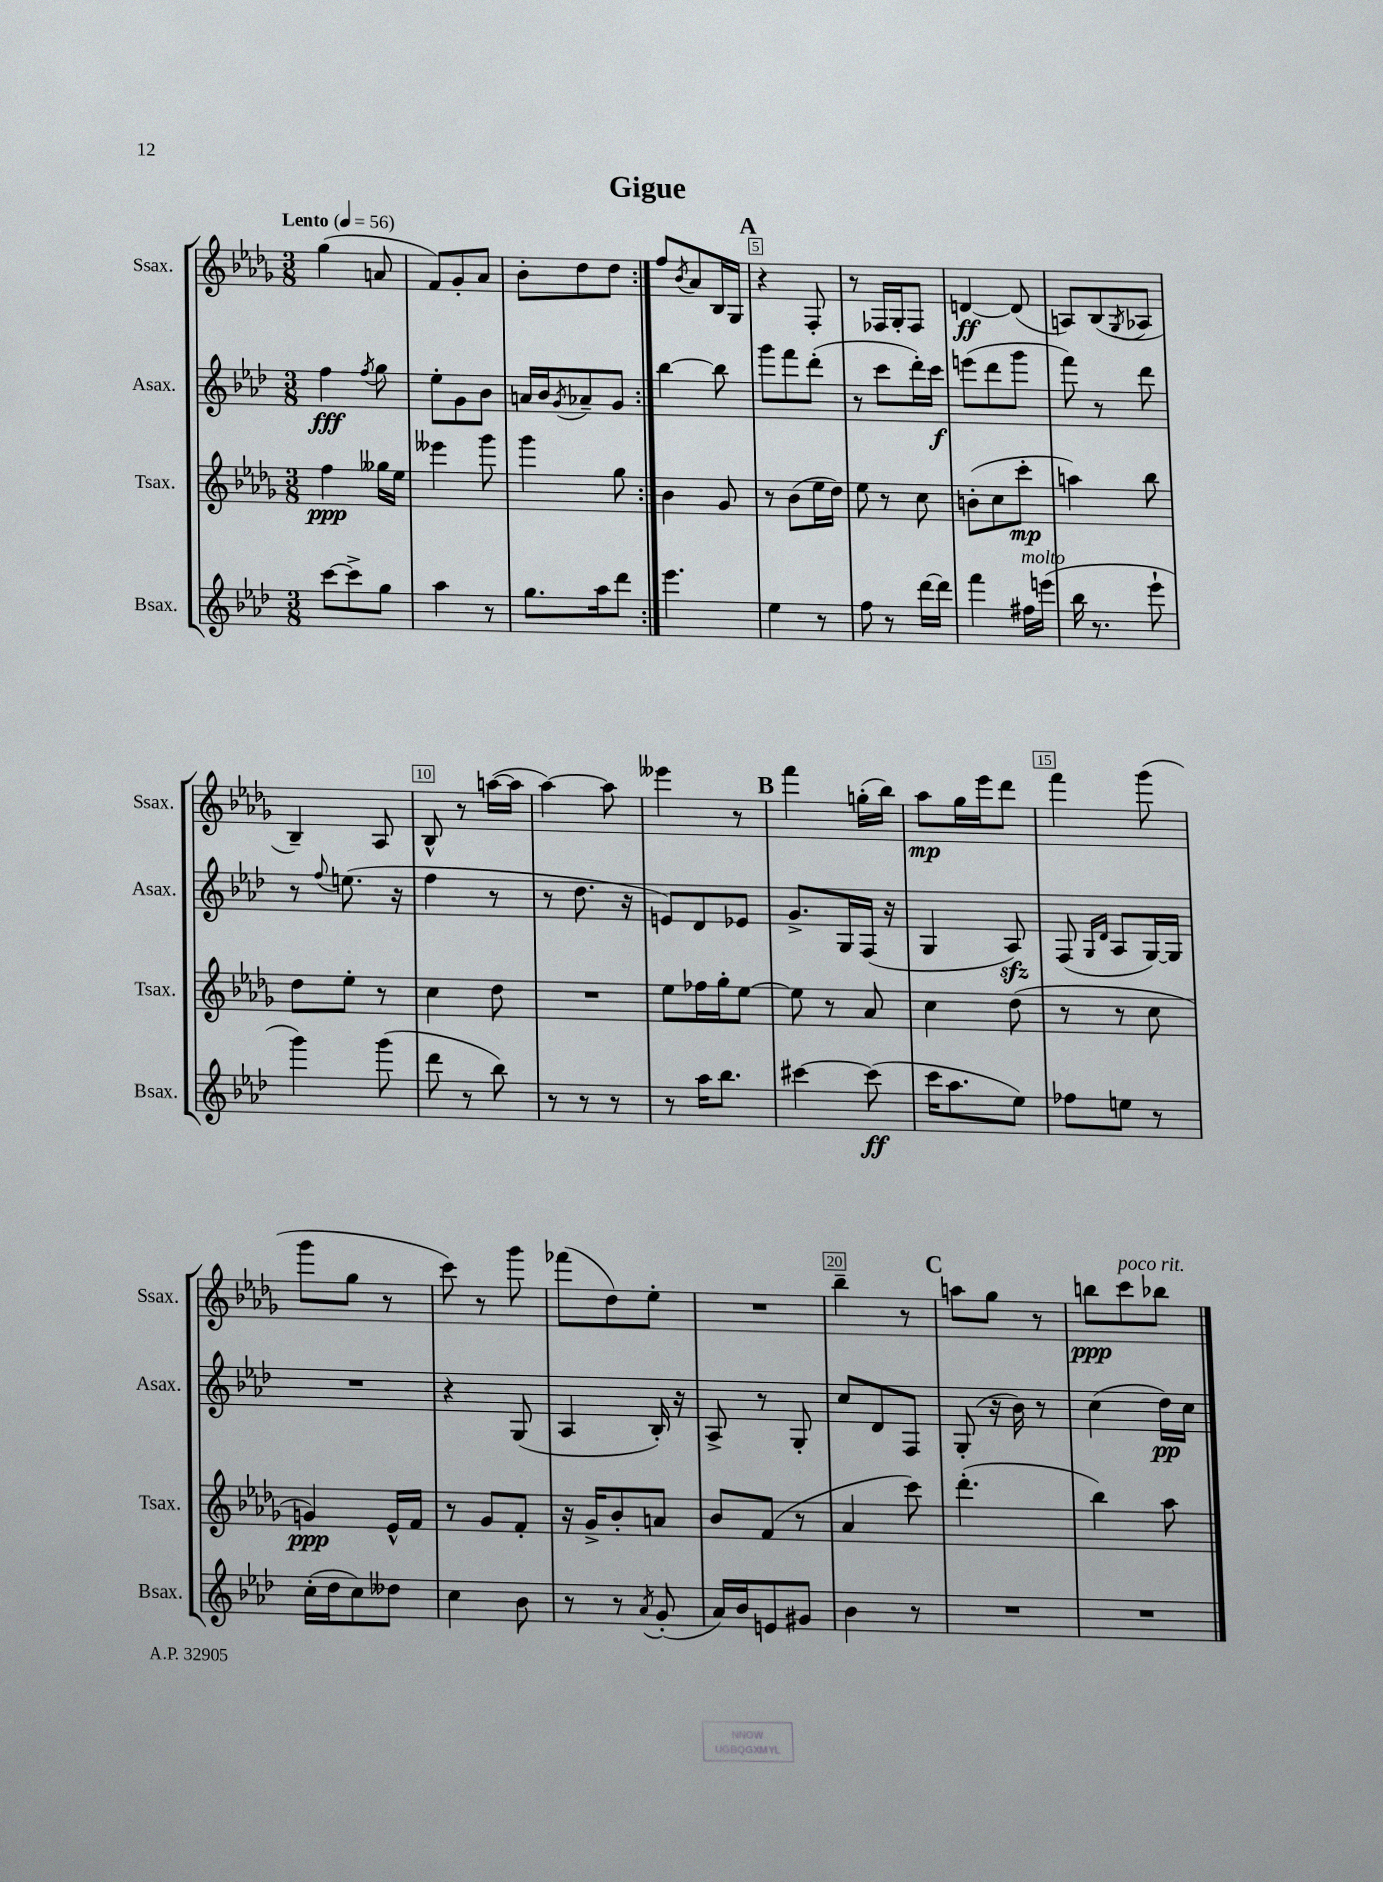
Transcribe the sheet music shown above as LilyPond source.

\header { title = "Gigue" }
<<
\new StaffGroup <<
\new Staff = "s0" \with { instrumentName = "Ssax." shortInstrumentName = "Ssax." } {
    \clef treble \key des \major \numericTimeSignature \time 3/8 \tempo "Lento" 4 = 56
    \repeat volta 2 { ges''4( a'8 |
    f'8) ges'8-. aes'8 |
    bes'8-. des''8 des''8 | }
    f''8 \acciaccatura { bes'8 } aes'8 bes16 ges16 |
    \mark \markup { \bold "A" } r4 f8-. |
    r8 fes16 ges16-. fes8 |
    d'4~\ff d'8( |
    a8) bes8( \acciaccatura { ges8 } aes8 |
    bes4--) aes8 |
    bes8-^ r8 a''16~( a''16 |
    aes''4~) aes''8 |
    eeses'''4 r8 |
    \mark \markup { \bold "B" } f'''4 g''16-.( bes''16) |
    aes''8\mp ges''16 ees'''16 des'''8 |
    f'''4 ges'''8( |
    ges'''8 ges''8 r8 |
    c'''8) r8 ges'''8 |
    fes'''8( des''8) ees''8-. |
    R4. |
    bes''4-- r8 |
    \mark \markup { \bold "C" } a''8 ges''8 r8 |
    b''8\ppp c'''8^\markup { \italic "poco rit." } bes''8 \bar "|." |
}
\new Staff = "s1" \with { instrumentName = "Asax." shortInstrumentName = "Asax." } {
    \clef treble \key aes \major \numericTimeSignature \time 3/8
    \repeat volta 2 { f''4\fff \acciaccatura { f''8 } g''8 |
    ees''8-. g'8 bes'8 |
    a'16 bes'16 \acciaccatura { g'8 } aes'8-- g'8 | }
    bes''4~ bes''8 |
    \mark \markup { \bold "A" } g'''8 f'''8 des'''8-.( |
    r8 c'''8 des'''16-.) c'''16\f |
    e'''8( des'''8 g'''8 |
    f'''8) r8 des'''8 |
    r8 \appoggiatura { f''8 } e''8.( r16 |
    f''4 r8 |
    r8 des''8. r16 |
    e'8) des'8 ees'8 |
    \mark \markup { \bold "B" } g'8.-> g16 f16( r16 |
    g4 aes8\sfz) |
    f8( \grace { g16 des'16 } aes8 g16~) g16 |
    R4. |
    r4 g8( |
    aes4 bes16-.) r16 |
    aes8-> r8 g8-. |
    c''8 des'8 f8 |
    \mark \markup { \bold "C" } g8-.( r16 bes'16) r8 |
    c''4( des''16\pp) c''16 \bar "|." |
}
\new Staff = "s2" \with { instrumentName = "Tsax." shortInstrumentName = "Tsax." } {
    \clef treble \key des \major \numericTimeSignature \time 3/8
    \repeat volta 2 { f''4\ppp geses''16 ees''16 |
    eeses'''4 ges'''8 |
    ges'''4 ges''8 | }
    bes'4 ges'8 |
    \mark \markup { \bold "A" } r8 bes'8( ees''16 des''16) |
    ees''8 r8 c''8 |
    b'8-.( c''8 c'''8-.\mp |
    a''4) bes''8 |
    des''8 ees''8-. r8 |
    c''4 des''8 |
    R4. |
    ees''8 fes''16 ges''16-. ees''8~ |
    \mark \markup { \bold "B" } ees''8 r8 aes'8 |
    c''4 des''8( |
    r8 r8 c''8 |
    g'4\ppp) ees'16-^ f'16 |
    r8 ges'8 f'8-. |
    r16 ges'16-> bes'8-. a'8 |
    bes'8 f'8( r8 |
    aes'4 c'''8) |
    \mark \markup { \bold "C" } des'''4.-.( |
    bes''4) aes''8 \bar "|." |
}
\new Staff = "s3" \with { instrumentName = "Bsax." shortInstrumentName = "Bsax." } {
    \clef treble \key aes \major \numericTimeSignature \time 3/8
    \repeat volta 2 { c'''8~ c'''8-> g''8 |
    aes''4 r8 |
    g''8. aes''16 des'''8 | }
    ees'''4. |
    \mark \markup { \bold "A" } ees''4 r8 |
    f''8 r8 des'''16~ des'''16 |
    f'''4 fis''16^\markup { \italic "molto" } e'''16( |
    bes''16 r8. ees'''8-! |
    g'''4) g'''8( |
    des'''8 r8 bes''8) |
    r8 r8 r8 |
    r8 aes''16 bes''8. |
    \mark \markup { \bold "B" } cis'''4~ cis'''8\ff( |
    c'''16 aes''8. ees''8) |
    fes''8 e''8 r8 |
    c''16-.( des''16 c''8) deses''8 |
    c''4 bes'8 |
    r8 r8 \acciaccatura { aes'8 } g'8-.( |
    aes'16) bes'16 e'8 gis'8 |
    bes'4 r8 |
    \mark \markup { \bold "C" } R4. |
    R4. \bar "|." |
}
>>
>>
\layout { \context { \Score \override BarNumber.break-visibility = ##(#f #t #t) barNumberVisibility = #(every-nth-bar-number-visible 5) \override BarNumber.stencil = #(make-stencil-boxer 0.1 0.3 ly:text-interface::print) } }
